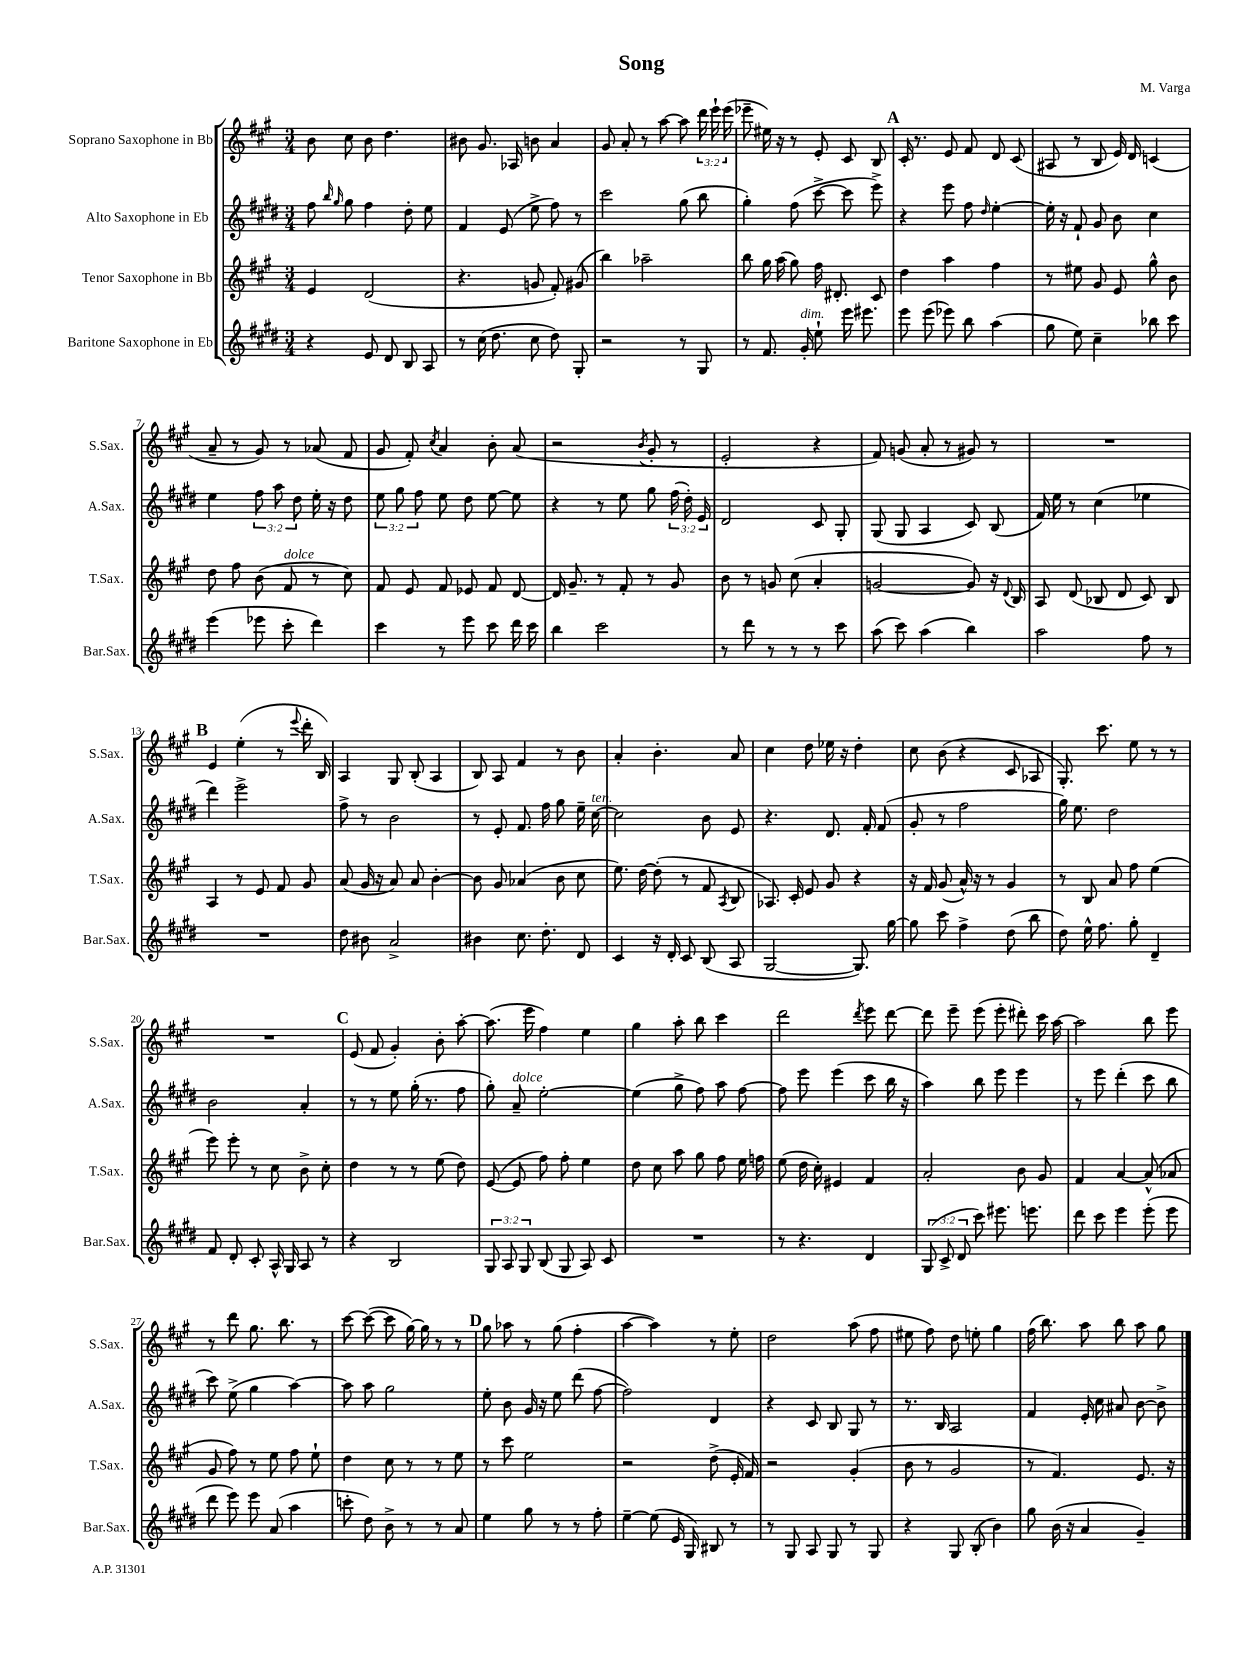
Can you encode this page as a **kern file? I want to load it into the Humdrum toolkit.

**kern	**kern	**kern	**kern
*staff4	*staff3	*staff2	*staff1
*clefG2	*clefG2	*clefG2	*clefG2
*k[f#c#g#d#]	*k[f#c#g#]	*k[f#c#g#d#]	*k[f#c#g#]
*M3/4	*M3/4	*M3/4	*M3/4
4r	4e/	8ff#\	8b\
.	.	16qqbb/	.
.	.	16qqgg#/	.
.	.	8gg#\	8cc#\
8e/	(2d/	4ff#\	8b\
8d#/	.	.	4.dd\
8B/	.	8dd#'\	.
8A/	.	8ee\	.
=	=	=	=
8r	4.r	4f#/	8b#\
(16cc#\	.	.	8.g#/
8.dd#\	.	.	.
.	.	(8e/	.
.	.	.	16A-/
8cc#\	8g/	8ee^\	8b\
8dd#\)	8f#'/)	8ff#\)	4a/
8G#'/	(8g#/	8r	.
=	=	=	=
2r	4bb\)	2ccc#\	8g#/
.	.	.	8a'/
.	2aa-~\	.	8r
.	.	.	[8aa\
8r	.	(8gg#\	8aa\]
8G#/	.	8bb\	24ddd\
.	.	.	24eee`\
.	.	.	(24eee\
=	=	=	=
8r	8bb\	4gg#'\)	8eee-~\
8.f#/	16gg#\	.	16ee#\)
.	(16aa\	.	16r
.	8gg#\)	(8ff#\	8r
16g#'/	.	.	.
8ee`\	16ff#\	[8ccc#^\	8e'/
.	8.d#'/	.	.
16eee\	.	8ccc#\]	8c#/
8.eee#\	.	.	.
.	8c#/	8eee^\)	8B/
=	=	=	=
8eee\	4dd\	4r	16c#'/
.	.	.	8.r
(8eee\	.	.	.
8eee-\)	4aa\	8eee\	8e/
8bb\	.	8ff#\	8f#/
.	.	16qqdd#/	.
(4aa\	4ff#\	[4ee'\	8d/
.	.	.	(8c#/
=	=	=	=
8gg#\	8r	16ee'\]	8A#/
.	.	16r	.
8ee\)	8ee#\	8f#`/	8r
4cc#~\	8g#/	8g#/	8B/
.	8e/	8b\	16e/)
.	.	.	16d/
8bb-\	8gg#^^\	4cc#\	(4c/
8ccc#\	8b\	.	.
=	=	=	=
(4eee\	8dd\	4ee\	8a~/
.	8ff#\	.	8r
8eee-\	(8b\	12ff#\	8g#/)
.	.	12aa\	.
8ccc#'\	8f#/	.	8r
.	.	12dd#\	.
4ddd#\)	8r	16ee'\	(8a-/
.	.	16r	.
.	8cc#\)	8dd#\	8f#/
=	=	=	=
4ccc#\	8f#/	12ee\	8g#/
.	.	12gg#\	.
.	8e/	.	8f#'/)
.	.	12ff#\	.
.	.	.	8qcc#/
8r	8f#/	8ee\	4a/
8eee\	8e-/	8dd#\	.
8ccc#\	8f#/	[8ee\	8b'\
16ddd#\	[8d/	8ee\]	(8a/
16ccc#\	.	.	.
=	=	=	=
4bb\	16d/]	4r	2r
.	8.g#~/	.	.
2ccc#\	8r	8r	.
.	8f#'/	8ee\	.
.	.	.	8qb/
.	8r	8gg#\	8g#'/
.	8g#/	(24ff#\	8r
.	.	24dd#'\)	.
.	.	24e/	.
=	=	=	=
8r	8b\	2d#/	2e'/
8ddd#\	8r	.	.
8r	8g/	.	.
8r	(8cc#\	.	.
8r	4a'/	8c#/	4r
8ccc#\	.	8G#'/	.
=	=	=	=
(8aa\	[2g/	(8G#/	8f#/)
8ccc#\)	.	8G#/	(8g/
(4aa\	.	4A/	8a'/
.	.	.	8r
4bb\)	8g/])	8c#/)	8g#/)
.	16r	(8B/	8r
.	8qqd/	.	.
.	16B/	.	.
=	=	=	=
2aa\	8A/	16f#/)	2.r
.	.	16ee\	.
.	(8d/	8r	.
.	8B-/	(4cc#\	.
.	8d/	.	.
8ff#\	8c#/)	4ee-\	.
8r	8B-/	.	.
=	=	=	=
2.r	4A/	4ddd#\)	4e/
.	8r	2eee^\	(4ee'\
.	8e/	.	.
.	8f#/	.	8r
.	.	.	8qqeee/
.	8g#/	.	16ddd'\
.	.	.	16B/)
=	=	=	=
8dd#\	(8a/	8ff#^\	4A/
8b#\	16g#/	8r	.
.	16r	.	.
2a^/	8a/)	2b\	8G#/
.	8a/	.	(8B'/
.	[4b'\	.	4A/
=	=	=	=
4b#\	8b\]	8r	8B/)
.	8g#/	8e'/	8A/
8.cc#\	(4a-/	8.f#/	4f#/
8.dd#'\	.	16ff#\	.
.	8b\	8gg#\	8r
8d#/	8cc#\	16ee~\	8b\
.	.	[16cc#\	.
=	=	=	=
4c#/	8.ee\)	2cc#\]	4a'/
.	[16dd\	.	.
16r	(8dd'\]	.	4.b'\
16d#'/	.	.	.
8c#/	8r	.	.
(8B/	8f#/	8b\	.
.	8qA/	.	.
8A/	8B/	8e/	8a/
=	=	=	=
[2G#/	8.A-/)	4.r	4cc#\
.	16c#'/	.	.
.	8e/	.	8dd\
.	8g#/	8.d#/	16ee-\
.	.	.	16r
8.G#/])	4r	.	4dd'\
.	.	16f#'/	.
.	.	(8f#/	.
[16gg#\	.	.	.
=	=	=	=
8gg#\]	16r	8g#'/	8cc#\
.	16f#/	.	.
8ccc#\	(8g#/	8r	(8b\
4ff#^\	16a^^/)	2ff#\	4r
.	16r	.	.
.	8r	.	.
(8dd#\	4g#/	.	8c#/
8bb\	.	.	8A-/
=	=	=	=
8dd#\)	8r	16gg#\)	8.G#'/)
.	.	8.ee\	.
16ee^^\	8B/	.	.
8.ff#\	.	.	8.ccc#\
.	8a/	2dd#\	.
8gg#'\	8ff#\	.	8ee\
4d#~/	(4ee\	.	8r
.	.	.	8r
=	=	=	=
8f#/	8eee\)	2b\	2.r
8d#'/	8eee'\	.	.
8c#'/	8r	.	.
16A^^/	8cc#\	.	.
16G#/	.	.	.
8A/	8b^\	4a'/	.
8r	8cc#'\	.	.
=	=	=	=
4r	4dd\	8r	(8e/
.	.	8r	8f#/
2B/	8r	8ee\	4g#'/)
.	8r	(16gg#'\	.
.	.	8.r	.
.	(8ee\	.	8b'\
.	8dd\)	8ff#\	[8aa'\
=	=	=	=
12G#/	([8e/	8gg#'\)	(8.aa\]
12A/	.	.	.
.	8e/]	8a~/	.
12G#/	.	.	.
.	.	.	16eee\
(8B/	8ff#\)	[2ee'\	4ff#\)
8G#/	8ff#'\	.	.
8A/)	4ee\	.	4ee\
8c#/	.	.	.
=	=	=	=
2.r	8dd\	(4ee\]	4gg#\
.	8cc#\	.	.
.	8aa\	8gg#^\	8aa'\
.	8gg#\	8ff#\)	8bb\
.	8ff#\	8aa\	4ccc#\
.	16ee\	[8ff#\	.
.	16ff\	.	.
=	=	=	=
8r	(8ee\	8ff#\]	2ddd\
4.r	16dd\	8eee\	.
.	16cc#'\)	.	.
.	4e#/	(4eee\	.
.	.	.	8qddd/
4d#/	4f#/	8ccc#\	8eee\
.	.	16bb\	[8ddd\
.	.	16r	.
=	=	=	=
(12G#/	2a'/	4aa\)	8ddd\]
12c#^/	.	.	.
.	.	.	8eee~\
12d#/	.	.	.
8ccc#\)	.	8bb\	(8eee\
8.eee#\	.	8eee\	8eee'\
.	8b\	4eee\	8ddd#'\)
8.eee\	.	.	.
.	8g#/	.	16ccc#\
.	.	.	[16aa\
=	=	=	=
8ddd#\	4f#/	8r	2aa\]
8ccc#\	.	8eee\	.
4eee\	[4a/	(4ddd#'\	.
(8eee'\	(8a^^/]	8ccc#\	8bb\
8eee\	8a-/	8bb\	8eee\
=	=	=	=
8ddd#\	8g#/	8ccc#\)	8r
8eee\)	8ff#\)	(8ee^\	8ddd\
8eee\	8r	4gg#\	8.gg#\
(8a/	8ee\	.	.
.	.	.	8.bb\
4aa\	8ff#\	[4aa\)	.
.	8ee`\	.	8r
=	=	=	=
8ccc'\	4dd\	8aa\]	[8ccc#\
8dd#\)	.	8aa\	(8ccc#\_
8b^\	8cc#\	2gg#\	8ccc#\]
8r	8r	.	[16gg#\)
.	.	.	16gg#\]
8r	8r	.	8r
8a/	8ee\	.	8r
=	=	=	=
4ee\	8r	8ee'\	8gg#\
.	8ccc#\	8b\	8aa-\
8gg#\	2ee\	16g#/	8r
.	.	16r	.
8r	.	8ee\	(8gg#\
8r	.	(8ddd#\	4ff#'\
8ff#'\	.	[8ff#\	.
=	=	=	=
[4ee~\	2r	2ff#\])	[4aa\
(8ee\]	.	.	4aa\])
16e/	.	.	.
16G#/)	.	.	.
8B#/	(8dd^\	4d#/	8r
8r	16e'/	.	8ee'\
.	16f#/)	.	.
=	=	=	=
8r	2r	4r	2dd\
8G#/	.	.	.
8A/	.	8c#/	.
8G#/	.	8B/	.
8r	(4g#'/	8G#/	(8aa\
8G#/	.	8r	8ff#\
=	=	=	=
4r	8b\	8.r	8ee#\
.	8r	.	8ff#\)
.	.	16B/	.
8G#/	2g#/	2A/	8dd\
(8B'/	.	.	8ee'\
4b\)	.	.	4gg#\
=	=	=	=
8gg#\	8r	4f#/	(16ff#\
.	.	.	8.bb\)
(16b\	4.f#/)	.	.
16r	.	.	.
4a/	.	16e'/	8aa\
.	.	16cc#\	.
.	.	8a#/	8bb\
4g#~/)	8.e/	[8b\	8aa\
.	.	8b^\]	8gg#\
.	16r	.	.
==	==	==	==
*-	*-	*-	*-
